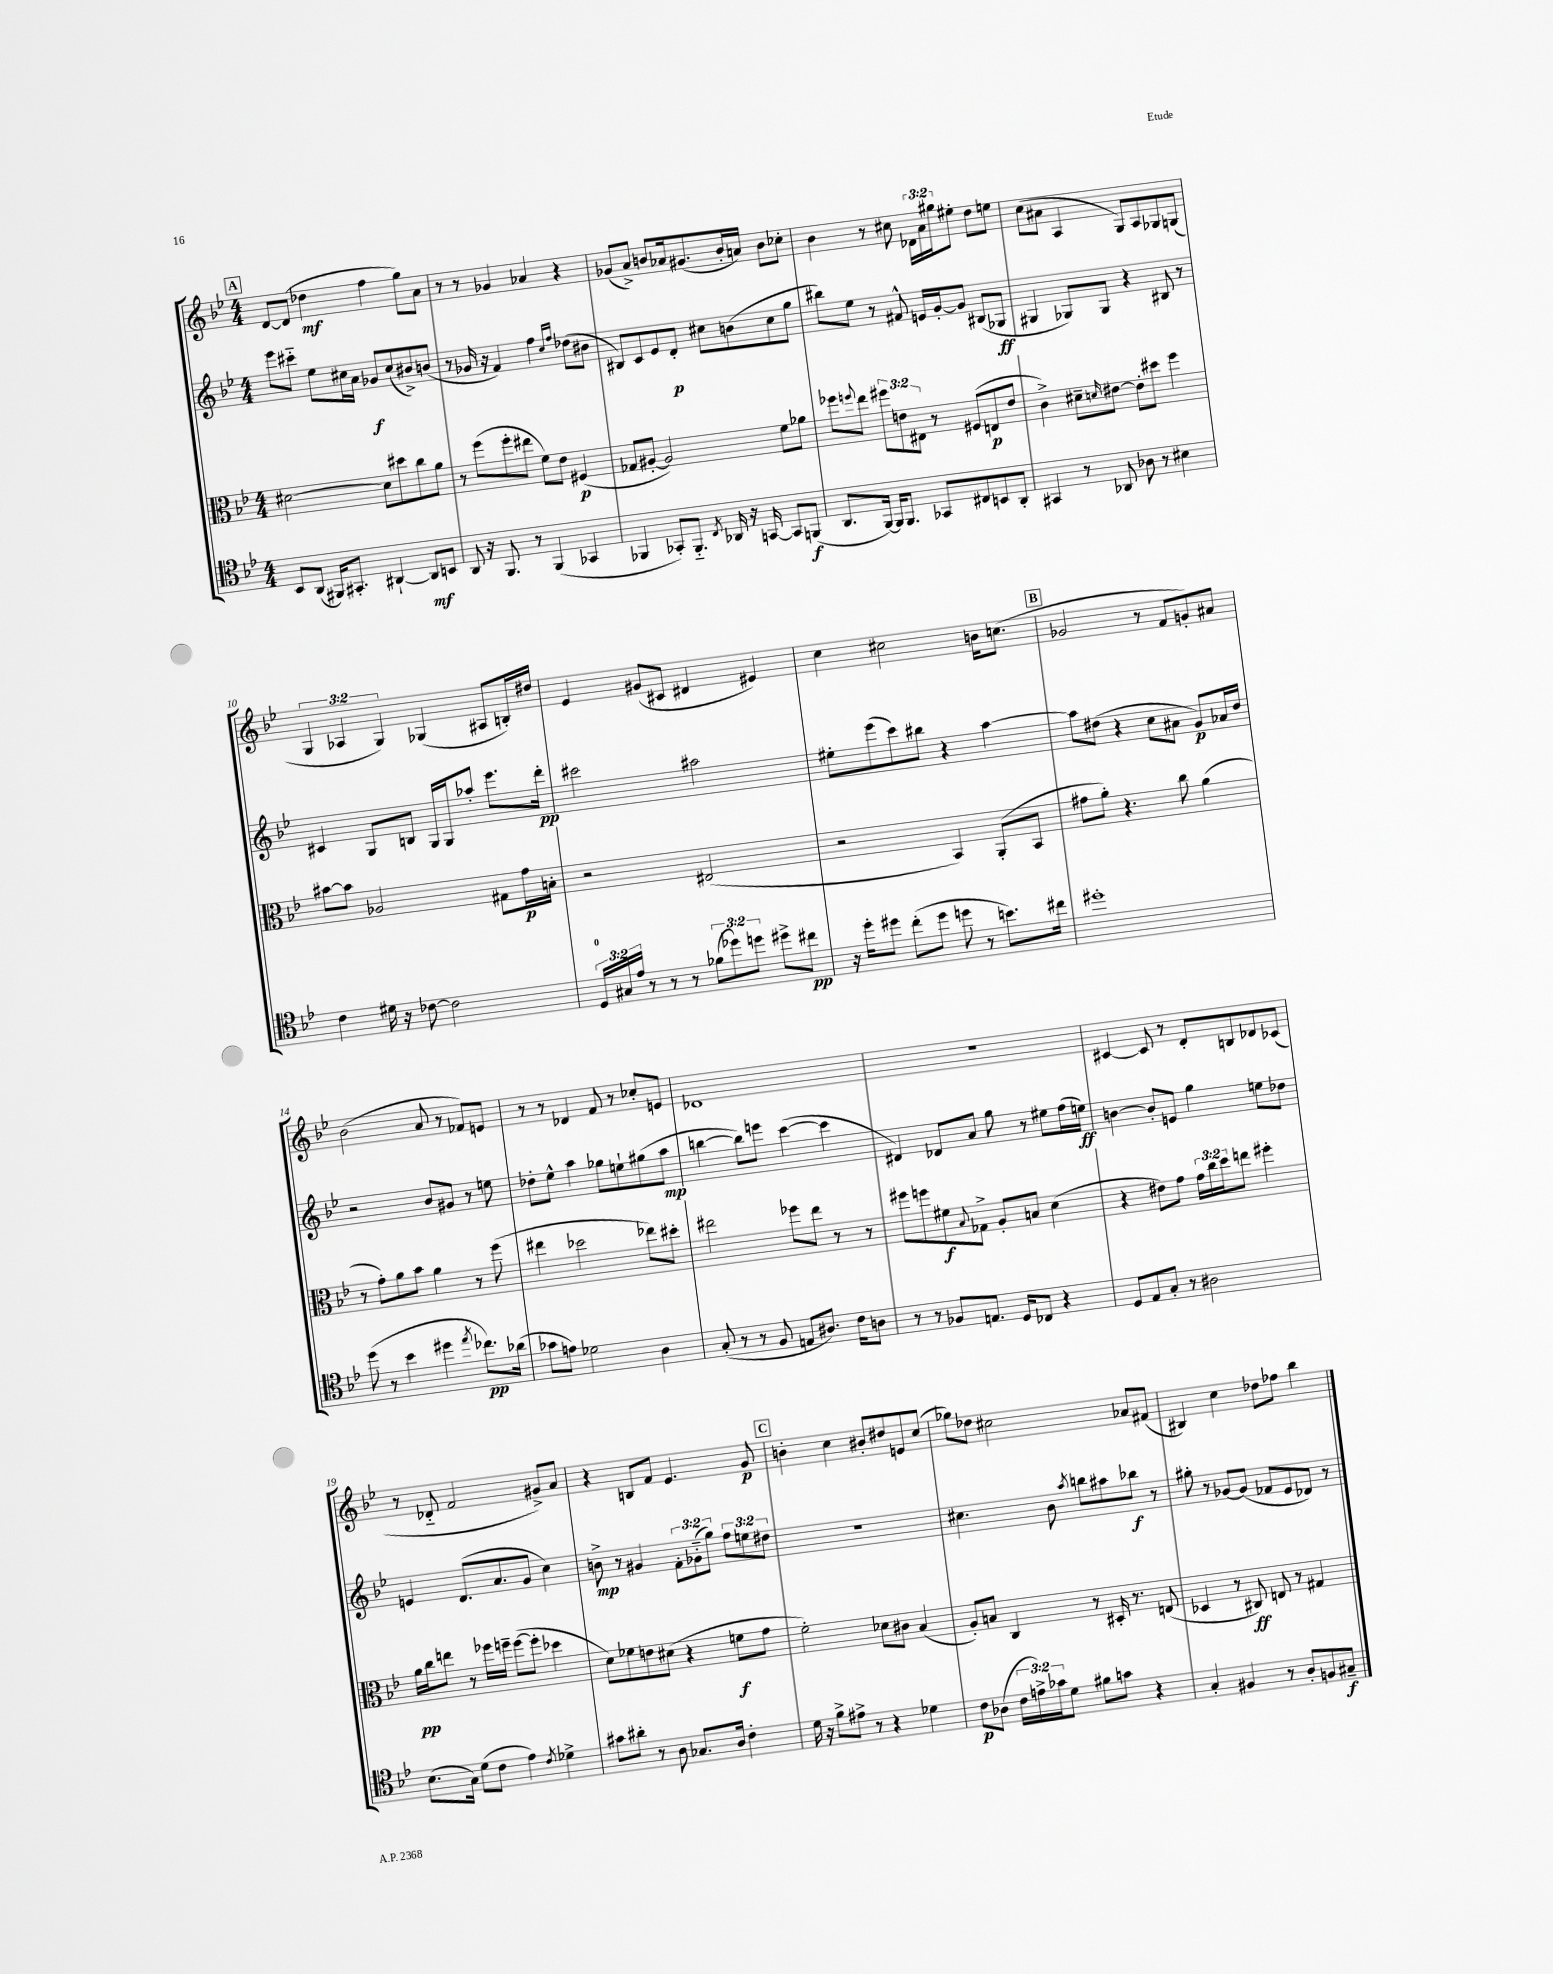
<<
\new StaffGroup <<
\new Staff = "s0" {
    \clef treble \key bes \major \numericTimeSignature \time 4/4 \override Staff.TupletNumber.text = #tuplet-number::calc-fraction-text
    \mark \markup { \box "A" } d'8~ d'8( des''4\mf f''4 g''8) a'8 |
    r8 r8 ges'4 aes'4 r4 |
    ges'8( a'8->) b'8 aes'16 gis'8.( b'16-. a'16) b'8 ces''8-. |
    bes'4 r8 cis''8 \tuplet 3/2 { des'16 a'16 gis''16 } eis''8-. d''8 e''8 |
    c''8( ais'8 a4 g8) a8 ges8 g8( |
    \tuplet 3/2 { g4 aes4 g4) } ges4( ais8 b16-.) dis''16 |
    ees'4 gis'8( cis'8 dis'4 eis'4) |
    c''4 cis''2 b'16 c''8.( |
    \mark \markup { \box "B" } ges'2 r8 f'8 g'8-.) ais'8 |
    bes'2( a'8 r8 fes'8) e'8 |
    r8 r8 des'4 f'8 r8 ces''8-. e'8 |
    des'1 |
    r1 |
    cis'4~ cis'8 r8 d'8-. b8 des'8 ces'8( |
    r8 des'8-_ f'2 gis'8->) a'8 |
    r4 b8 f'8 ees'4. g'8\p |
    \mark \markup { \box "C" } b'4-. c''4 bis'8-. dis''8 e'8 c''8( |
    ges''8) des''8 cis''2 aes'8 fis'8( |
    bis4) c''4 des''8 fes''8 bes''4 \bar "|." |
}
\new Staff = "s1" {
    \clef treble \key bes \major \numericTimeSignature \time 4/4 \override Staff.TupletNumber.text = #tuplet-number::calc-fraction-text
    \mark \markup { \box "A" } ees'''8 cis'''8-_ ees''8 cis''16 a'16 ges'8\f cis''8( bis'8->) b'8( |
    r8 ges'16 r16 f'4) f''4 \grace { c''16 f''16 } des''8( bis'8 |
    bis8) c'8 ees'8 d'8-.\p cis''8 b'8( cis''8 g''8 |
    bis''8) ees''8 r8 fis'8-^ e'16 g'16~-. g'8 bis8( ges8\ff |
    gis4 ges8) ges8 r4 bis8 r8 |
    cis'4 g8 b8 g16 g16 aes''8-. ees'''8. d'''16-.\pp |
    cis'''2 ais''2 |
    eis''8-. ees'''8( c'''8) bis''8 r4 a''4~ |
    \mark \markup { \box "B" } a''8 dis''8( r4 c''8 ais'8 g'8\p) aes'16 dis''16 |
    r2 bes'8 gis'8 r8 e''8 |
    des''8-. ees''8-^ a''4 ges''8 e''8-! gis''8( a''8\mp |
    b''4~ b''8) e'''8 c'''4~( c'''4 |
    dis'4) des'8 a'8 g''8 r8 eis''8 f''16( e''16\ff) |
    b'4~ b'8-. e'8 g''4 e''8 des''8 |
    e'4 d'8.( a'8. g'8 c''4) |
    b'8->\mp r8 gis'4 \tuplet 3/2 { f'8-. ges'8-_( g''8) } \tuplet 3/2 { f''8 e''8 dis''8 } |
    \mark \markup { \box "C" } R1 |
    cis''4. bes'8 \acciaccatura { a''8 } b''8 ais''8 bes''8\f r8 |
    gis''8-. r8 ges'8~ ges'8( fes'8 ees'8 des'8) r8 \bar "|." |
}
\new Staff = "s2" {
    \clef alto \key bes \major \numericTimeSignature \time 4/4 \override Staff.TupletNumber.text = #tuplet-number::calc-fraction-text
    \mark \markup { \box "A" } dis'2~ dis'8 dis''8 c''8 a'8 |
    r8 f''8( f''8-. eis''8 f'8) ees'8 fis4\p( |
    ges8 ais8~-. ais2) f'8 aes'8 |
    fes''8 \appoggiatura { f''8 } ees''8 \tuplet 3/2 { fis''8 e'8 eis8 } r8 fis8( e8\p e'8 |
    c'4->) dis'8-- \grace { d'16 } eis'8~ eis'8-. dis''8 f''4 |
    bis'8~ bis'8 aes2 gis8 g'16\p b16-. |
    r2 eis2( |
    r2 bes,4) a,8-.( bes,8 |
    \mark \markup { \box "B" } gis'8 a'8-.) r4. c''8 a'4( |
    r8 g'8-.) a'8 bes'8 a'4 r8 f''8( |
    eis''4 des''2 ees''8) dis''8-. |
    eis''2 fes''8 eis''8 r8 r8 |
    fis''8 f''8 fis'8\f \appoggiatura { bes8 } ges8-> a8-. b8 d'4( |
    r4 eis'8) g'8 \tuplet 3/2 { g'16 c''16 d''16 } e''8 fis''4-. |
    a'16\pp c''16 e''8 r8 fes''16 f''16-- f''8~( f''8-. des''4 |
    d'8) fes'8 e'8 dis'8( r4 f'8\f g'8 |
    \mark \markup { \box "C" } f'2-.) des'8 cis'8 bes4( |
    a8-.) b8 c4 r8 dis16-. r8. e8( |
    des4 r8 cis8\ff) e8 r8 gis4 \bar "|." |
}
\new Staff = "s3" {
    \clef tenor \key bes \major \numericTimeSignature \time 4/4 \override Staff.TupletNumber.text = #tuplet-number::calc-fraction-text
    \mark \markup { \box "A" } bes,8 a,8( fis,16) gis,8.-. ais,4~-! ais,8\mf b,8 |
    a,8 r16 f,8. r8 f,4( ges,4 |
    fes,4 ges,8-.) fes,8.-_ \acciaccatura { c8 } aes,16 r16 g,16~ g,8 f,8\f( |
    a,8. f,16~) f,16 f,8. ges,8 cis8 b,8 a,8-. |
    gis,4 r8 aes,8 aes8 r8 bis4 |
    c'4 dis'16 r16 ces'8~ ces'2 |
    \tuplet 3/2 { d16-0 gis16 ees'16 } r8 r8 r8 \tuplet 3/2 { fes'8( des''8) d''8 } dis''8-> cis''8\pp |
    r16 d''16-. dis''8 c''8-.( dis''8 d''8 r8 b'8.) cis''16 |
    \mark \markup { \box "B" } dis''1-. |
    d''8( r8 bes'4 dis''4 \acciaccatura { ees''8 } ces''8.\pp) aes'16( |
    ges'8 e'8) des'2 a4 |
    g8-.( r8 r8 f8 e8 ais8.) c'16 a8 |
    r8 r8 fes8 e8. d16 ces8 r4 |
    d8 ees8 g8-. r8 ais2 |
    bes8.( g16) d'8( c'8 ees'4) \acciaccatura { c'8 } des'4-> |
    gis'8 ais'8-. r8 a8 ges8. a16 c'4-. |
    \mark \markup { \box "C" } d'16 r16 f'8-> eis'8-> r8 r4 des'4 |
    c'8\p aes8( \tuplet 3/2 { c'16 e'16->) ges'16 } d'8 fis'8 g'8 r4 |
    g4-. fis4 r8 a8-. f8 gis8--\f \bar "|." |
}
>>
>>
\layout { \context { \Score currentBarNumber = #5 } }
